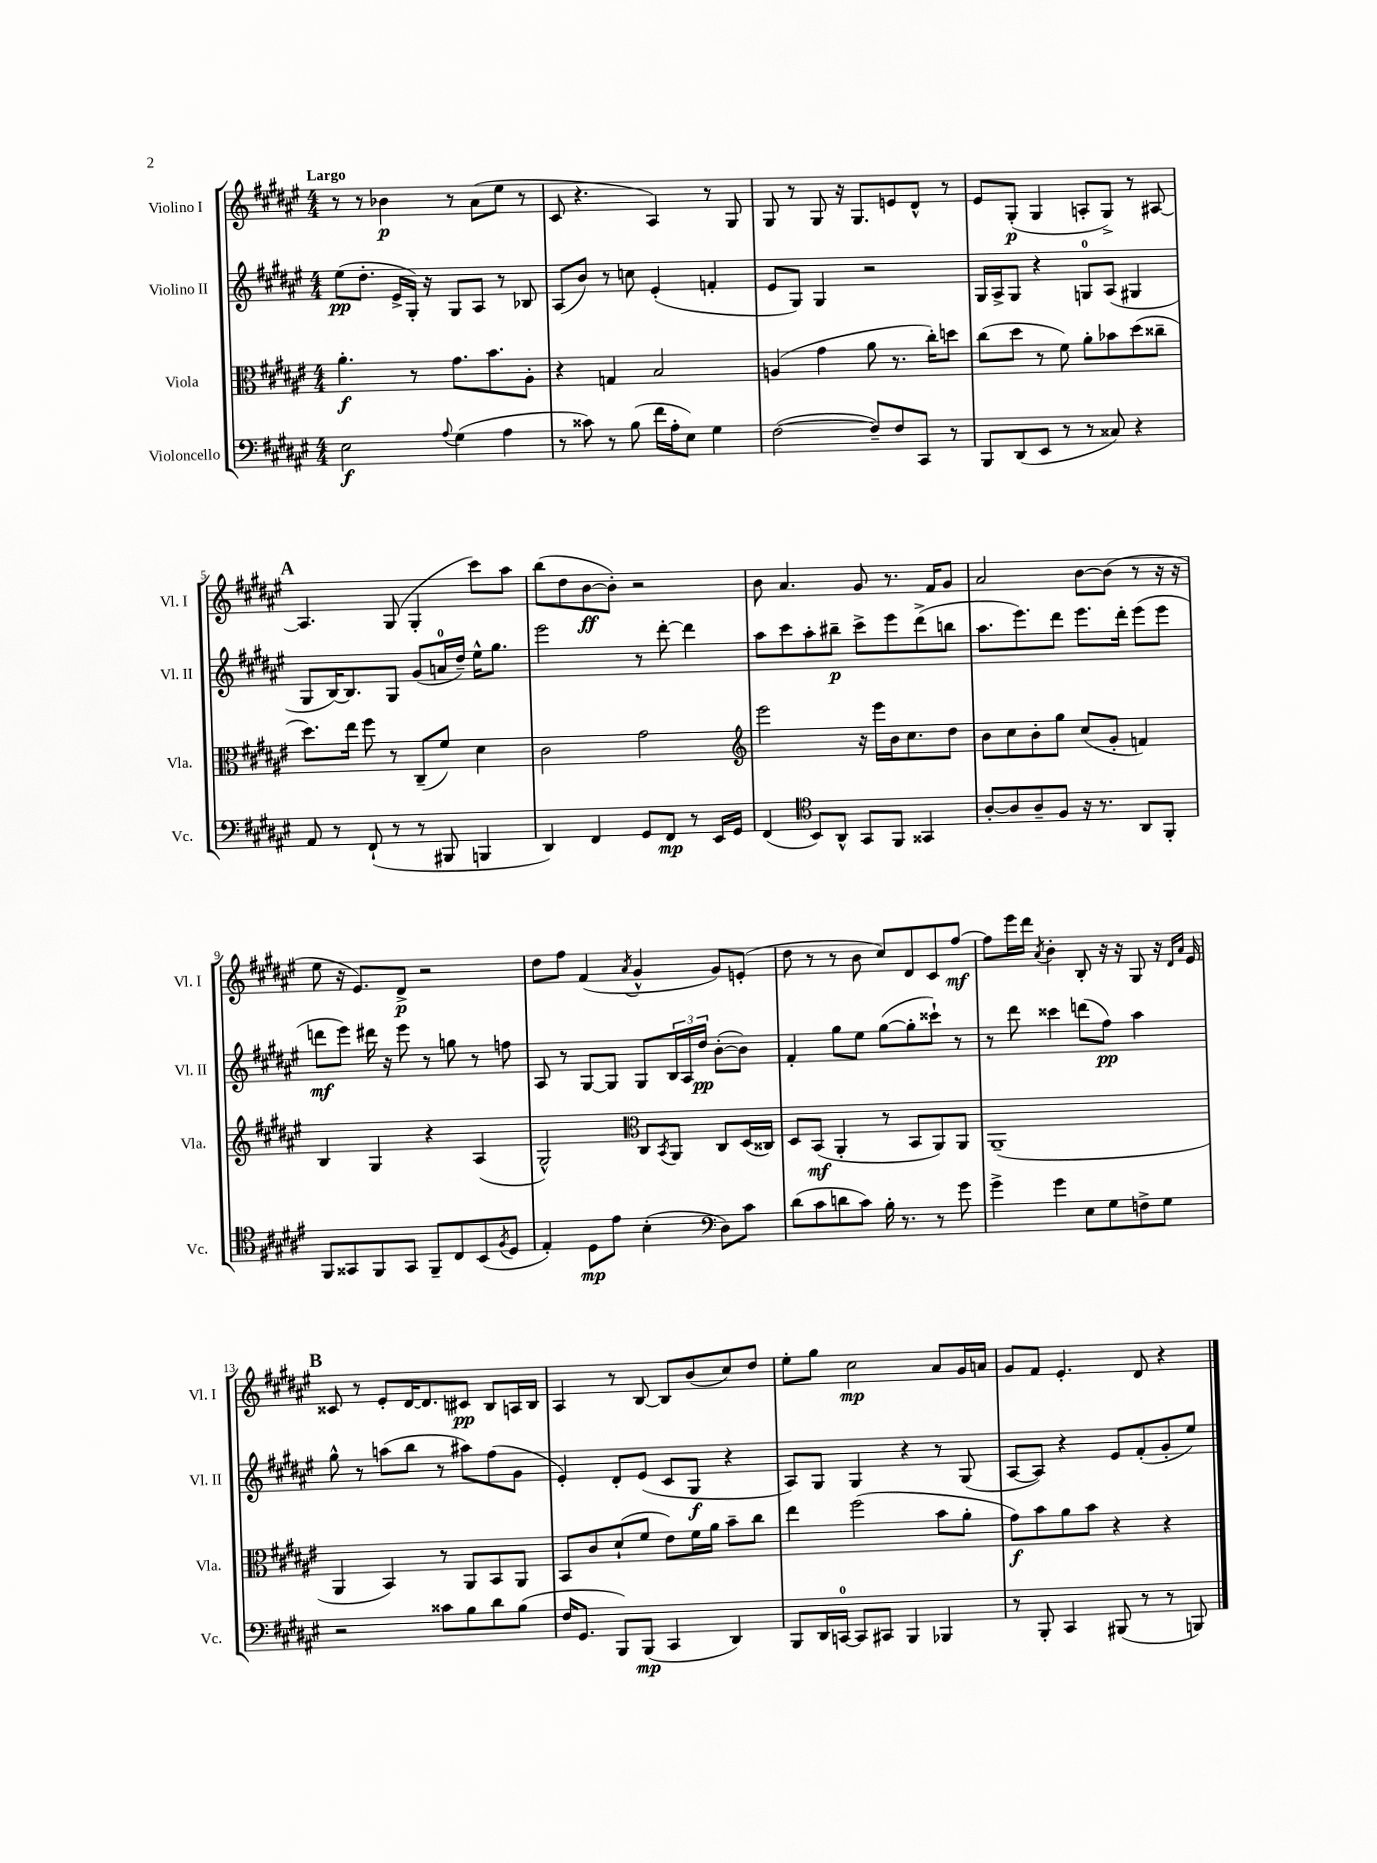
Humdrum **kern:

**kern	**kern	**kern	**kern
*staff4	*staff3	*staff2	*staff1
*clefF4	*clefC3	*clefG2	*clefG2
*k[f#c#g#d#a#e#]	*k[f#c#g#d#a#e#]	*k[f#c#g#d#a#e#]	*k[f#c#g#d#a#e#]
*M4/4	*M4/4	*M4/4	*M4/4
2E#	4.a#'	(8ee#	8r
.	.	8.dd#'	8r
.	.	.	4b-
.	.	16e#^	.
.	8r	16G#')	.
.	.	16r	.
8qqA#	.	.	.
(4G#	8.g#	8G#	8r
.	.	8A#	(8a#
.	8.b	.	.
4A#	.	8r	8ee#
.	8A#'	8B-	8r
=	=	=	=
8r	4r	(8A#	8c#
8c##)	.	8b)	4.r
8r	4G	8r	.
(8B	.	8cc	.
16f#	2B	(4e#'	4A#)
16A#'	.	.	.
8E#)	.	.	.
4G#	.	4f'	8r
.	.	.	8G#
=	=	=	=
([2F#	(4A	8e#	8G#
.	.	8G#)	8r
.	4g#	4G#	8G#
.	.	.	16r
.	.	.	8.G#
8F#~])	8a#	2r	.
8F#	8.r	.	8e
8CC#	.	.	8d#^^
.	16cc#')	.	.
8r	8dd	.	8r
=	=	=	=
8BBB	(8cc#	16G#	8e#
.	.	16A#^	.
(8DD#	8dd#	8G#	(8G#'
8EE#	8r	4r	4G#
8r	8f#)	.	.
8r	8a#'	8G	8A'
8C##)	8b-	(8A#	8G#^)
4r	(8dd#	4G#	8r
.	8cc##~	.	[8A#
=	=	=	=
8AA#	8.dd#)	8G#	4.A#]
8r	.	[16B)	.
.	16ee#	8.B]	.
(8FF#`	8ff#	.	.
8r	8r	8G#	(8G#
8r	(8C#~	(8g#	4G#'
8BBB#	8f#)	16a	.
.	.	16dd#~)	.
4BBB	4d#	16ee#^^	8ccc#)
.	.	8.gg#	.
.	.	.	8aa#
=	=	=	=
4DD#)	2c#	2eee#	(8bb
.	.	.	8dd#
4FF#	.	.	[8b
.	.	.	8b'])
8GG#	2g#	8r	2r
8FF#	.	[8ddd#'	.
8r	.	4ddd#]	.
16EE#	.	.	.
16GG#	.	.	.
=	=	=	=
*	*clefG2	*	*
(4FF#	2eee#	8aa#	8b
.	.	8ccc#	4.a#
*clefC4	*	*	*
8BB)	.	8aa#'	.
8AA#^^	.	8bb#~	.
8GG#	16r	8ccc#^	8g#
.	16eee#	.	.
8FF#	16b	8eee#	8.r
.	8.cc#	.	.
4GG##	.	(8ddd#^	.
.	.	.	16f#
.	8dd#	8bb	8g#
=	=	=	=
[8A#'	8b	8.aa#	2a#
8A#]	8cc#	.	.
.	.	8.eee#)	.
8A#~	8b'	.	.
8F#	8gg#	8ddd#	.
16r	(8cc#	8.eee#	[8b
8.r	.	.	.
.	8g#'	.	(8b]
.	.	16ddd#'	.
8AA#	4f)	(8eee#	8r
8FF#'	.	8eee#	16r
.	.	.	16r
=	=	=	=
8FF#	4B	8ddd	8ee#
8GG##	.	8eee#)	16r
.	.	.	8.e#)
8FF#	4G#	16ddd#	.
.	.	16r	.
8GG##	.	8eee#	8d#^
8FF#~	4r	8r	2r
8C#	.	8gg	.
(8BB	(4A#	8r	.
8qF#	.	.	.
8D#	.	8ff	.
=	=	=	=
4E#')	2G#^^)	8A#	8dd#
.	.	8r	8ff#
8D#	.	[8G#	(4f#
8e#	.	8G#]	.
*	*clefC3	*	*
.	.	.	8qa#
(4B'	8C#	8G#	4g#^^
.	8qBB	.	.
.	8AA#	24B	.
.	.	24A#	.
.	.	24dd#	.
*clefF4	*	*	*
8D#)	8C#	([8b'	8g#)
8c#	(16D#	8b])	(8e'
.	16C##)	.	.
=	=	=	=
(8d#	8D#	4f#'	8dd#
8c#	(8BB	.	8r
8d	4AA#'	8gg#	8r
8c#)	.	8ee#	8b
16B'	8r	([8gg#	8cc#)
8.r	.	.	.
.	8BB	8gg#']	8d#
8r	8AA#)	8ccc##`)	8c#
8g#	8AA#	8r	[8ff#
=	=	=	=
4g#^	(1AA#~	8r	8ff#]
.	.	8ddd#	16eee#
.	.	.	16ddd#
.	.	.	8qa#
4g#	.	4ccc##	4b'
8E#	.	(8ddd	8B'
8G#	.	8ff#)	16r
.	.	.	16r
8F^	.	4aa#	8G#
8G#	.	.	16r
.	.	.	16qqd#
.	.	.	16qqa#
.	.	.	16e#
=	=	=	=
2r	4AA#	8gg#^^	8c##
.	.	8r	8r
.	4BB)	(8aa	8e#'
.	.	8bb	[16d#
.	.	.	8.d#]
8c##	8r	8r	.
8B	8AA#	8aa#)	8c#
8d#	8BB	(8ff#	8B
(8B	8AA#	8g#	16A
.	.	.	16B
=	=	=	=
16F#	8BB	4e#')	4A#
8.GG#	.	.	.
.	8c#	.	.
8BBB)	(8d#`	8d#'	8r
(8BBB	8f#	(8e#	[8B
4CC#	8e#)	8c#	8B]
.	16f#	8G#	(8b
.	16a#	.	.
4DD#)	8b~	4r	8cc#)
.	8cc#	.	8dd#
=	=	=	=
8BBB	4ee#	8A#)	8ee#'
16DD#	.	8G#	8gg#
[16CC	.	.	.
8CC]	(2ff#	4G#	2cc#
8CC#	.	.	.
4BBB	.	4r	.
4BBB-	8b	8r	8a#
.	8a#'	(8G#	16g#
.	.	.	16a
=	=	=	=
8r	8g#)	[8A#	8g#
8BBB'	8b	8A#])	8f#
4CC#	8a#	4r	4.e#'
.	8b	.	.
(8BBB#	4r	8e#	.
8r	.	(8f#'	8d#
8r	4r	8g#'	4r
8BBB)	.	8ee#)	.
==	==	==	==
*-	*-	*-	*-
